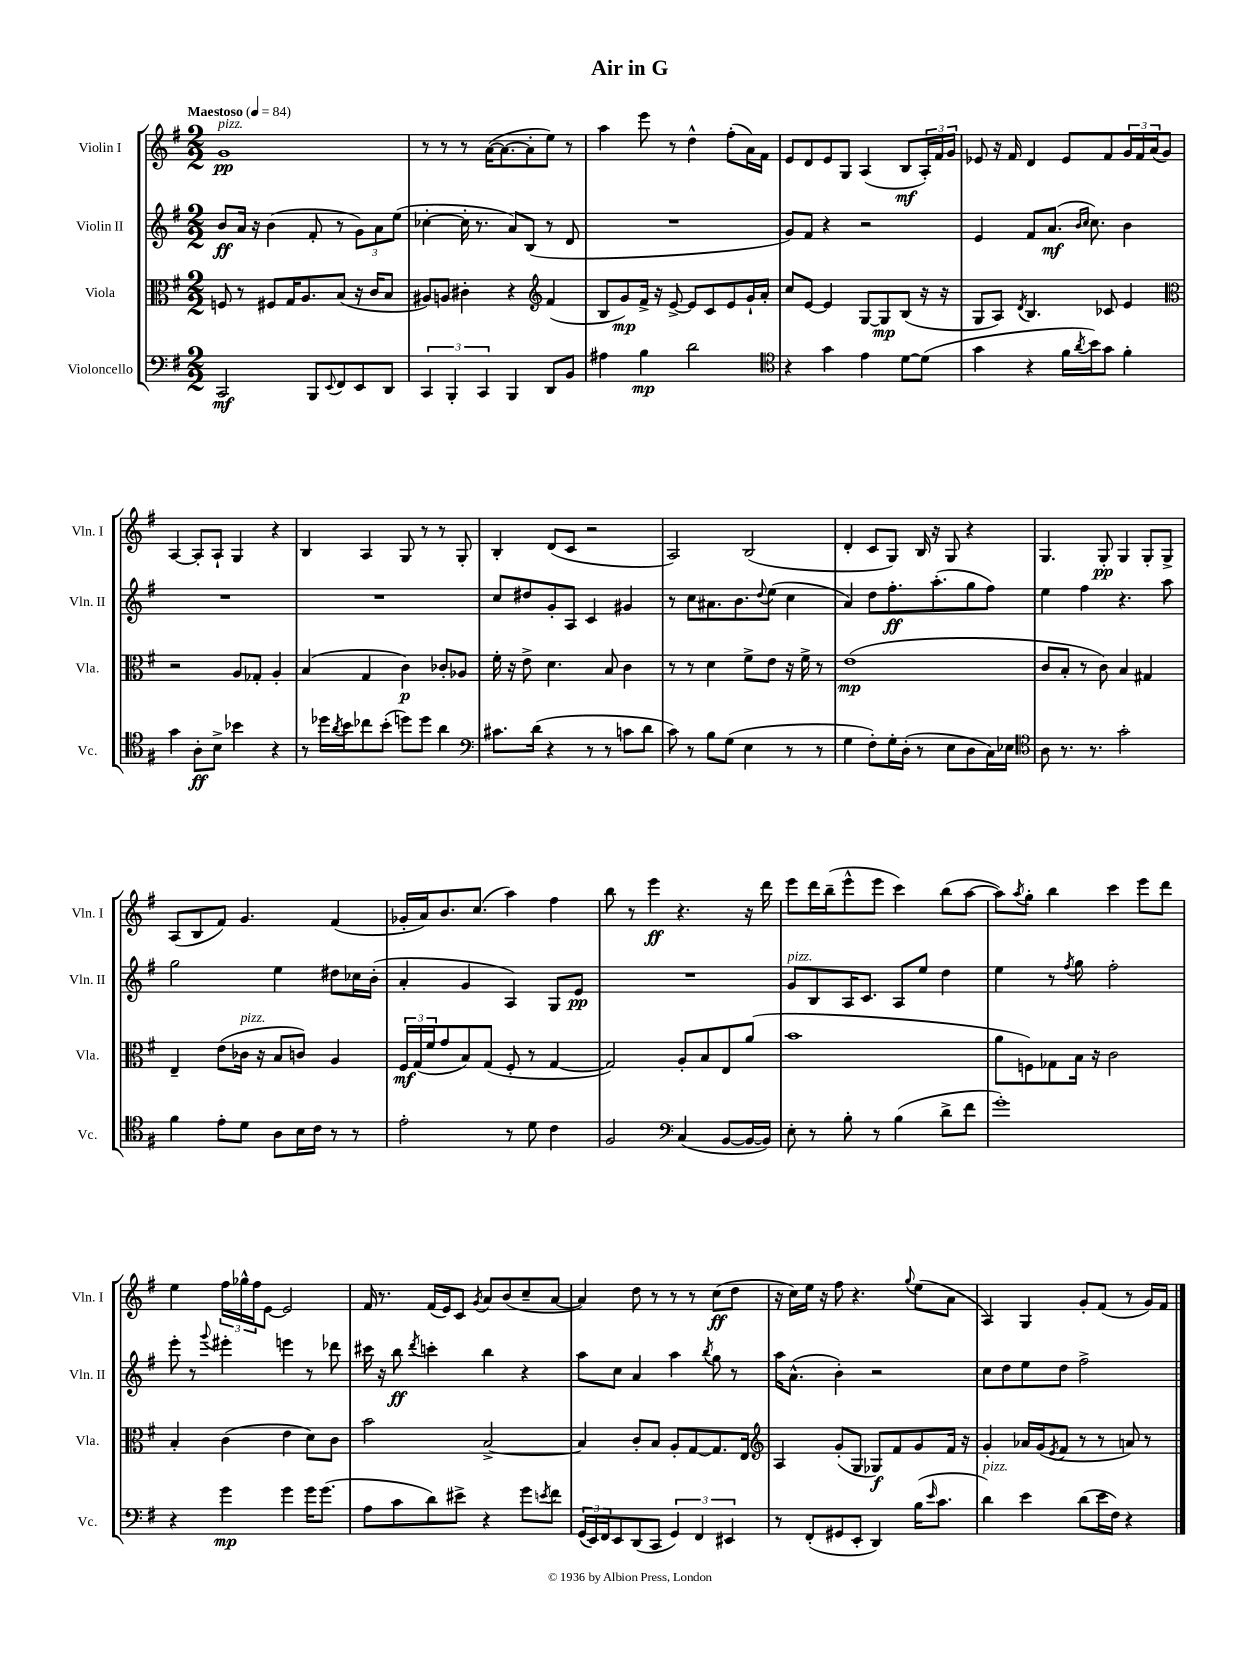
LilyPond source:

\header { title = "Air in G" }
<<
\new StaffGroup <<
\new Staff = "s0" \with { instrumentName = "Violin I" shortInstrumentName = "Vln. I" } {
    \clef treble \key g \major \numericTimeSignature \time 2/2 \tempo "Maestoso" 4 = 84
    g'1\pp^\markup { \italic "pizz." } |
    r8 r8 r8 a'16~( a'8.~ a'8-. e''8) r8 |
    a''4 e'''8 r8 d''4-^ fis''8-.( a'16) fis'16 |
    e'8 d'8 e'8 g8 a4( b8\mf \tuplet 3/2 { a16-.) fis'16 g'16 } |
    ees'8 r16 fis'16 d'4 ees'8 fis'8 \tuplet 3/2 { g'16 fis'16 a'16( } g'8) |
    a4~ a8-. a8-! g4 r4 |
    b4 a4 g8 r8 r8 g8-. |
    b4-. d'8( c'8 r2 |
    a2) b2( |
    d'4-. c'8 g8) b16 r16 g8 r4 |
    g4. g8-.\pp g4 g8-. g8-> |
    a8( b8 fis'8) g'4. fis'4( |
    ges'16-. a'16) b'8. c''8.( a''4) fis''4 |
    b''8 r8 e'''4\ff r4. r16 d'''16 |
    e'''8 d'''16 b''16--( e'''8-^ e'''8 c'''4) b''8( a''8~ |
    a''8) \acciaccatura { a''8 } g''8-. b''4 c'''4 e'''8 d'''8 |
    e''4 \tuplet 3/2 { fis''16 ges''16-^ fis''16 } e'8~ e'2 |
    fis'16 r8. fis'16( e'16) c'8 \acciaccatura { g'8 } a'8 b'8( c''8-- a'8~ |
    a'4) d''8 r8 r8 r8 c''8\ff( d''8 |
    r16 c''16) e''16 r16 fis''8 r4. \appoggiatura { g''8 } e''8( a'8 |
    a4) g4 g'8-. fis'8( r8 g'16) fis'16 \bar "|." |
}
\new Staff = "s1" \with { instrumentName = "Violin II" shortInstrumentName = "Vln. II" } {
    \clef treble \key g \major \numericTimeSignature \time 2/2
    b'8\ff a'16 r16 b'4( fis'8-. r8 \tuplet 3/2 { g'8) a'8 e''8( } |
    ces''4~-. ces''16-. r8. a'8) b8( r8 d'8 |
    R1 |
    g'8) fis'8 r4 r2 |
    e'4 fis'8 a'8.\mf( \grace { b'16 c''16 } c''8.) b'4 |
    R1 |
    R1 |
    c''8 dis''8 g'8-. a8 c'4 gis'4 |
    r8 c''8 ais'8. b'8. \appoggiatura { d''8 } e''8( c''4 |
    a'4) d''8 fis''8.-.\ff a''8.-.( g''8 fis''8) |
    e''4 fis''4 r4. a''8 |
    g''2 e''4 dis''8 ces''16 b'16-.( |
    a'4-. g'4 a4) g8 e'8\pp |
    R1 |
    g'8^\markup { \italic "pizz." } b8 a16 c'8. a8 e''8 d''4 |
    e''4 r8 \acciaccatura { fis''8 } g''8 fis''2-. |
    e'''8-. r8 \appoggiatura { g'''8 } eis'''4-. e'''4 r8 des'''8 |
    cis'''16 r16 b''8\ff \acciaccatura { d'''8 } c'''4-. b''4 r4 |
    a''8 c''8 a'4 a''4 \acciaccatura { b''8 } g''8 r8 |
    a''16 a'8.-^( b'4-.) r2 |
    c''8 d''8 e''8 d''8 fis''2-> \bar "|." |
}
\new Staff = "s2" \with { instrumentName = "Viola" shortInstrumentName = "Vla." } {
    \clef alto \key g \major \numericTimeSignature \time 2/2
    f8 r8 fis8 g16 a8. b8( r16 c'16 b8 |
    ais8) a8 cis'4-. r4 \clef treble fis'4( |
    b8 g'8\mp) fis'16-> r16 e'8~-> e'8 c'8 e'8 g'16-! a'16-. |
    c''8 e'8~ e'4 g8~ g8\mp b8( r16 r16 |
    g8 a8) \acciaccatura { d'8 } b4. ces'8 e'4 |
    \clef alto r2 a8 ges8-. a4-. |
    b4( g4 c'4\p) ces'8-. aes8 |
    fis'16-. r16 e'8-> d'4. b8 c'4 |
    r8 r8 d'4 fis'8-> e'8 r16 fis'16-> r8 |
    e'1\mp( |
    c'8 b8-. r8 c'8) b4 gis4 |
    e4-- e'8( ces'16^\markup { \italic "pizz." } r16 b8 c'8) a4 |
    \tuplet 3/2 { fis16\mf g16( fis'16 } g'8 b8) g8( fis8-. r8 g4~ |
    g2) a8-. b8 e8 a'8( |
    b'1 |
    a'8 f8) ges8 b16 r16 c'2 |
    b4-. c'4( e'4 d'8) c'8 |
    b'2 b2~-> |
    b4 c'8-. b8 a8-. g8~ g8. e16 |
    \clef treble a4 g'8-.( g8 ges8\f) fis'8 g'8 fis'16 r16 |
    g'4-. aes'16 g'16( \acciaccatura { e'8 } fis'8 r8 r8 a'8) r8 \bar "|." |
}
\new Staff = "s3" \with { instrumentName = "Violoncello" shortInstrumentName = "Vc." } {
    \clef bass \key g \major \numericTimeSignature \time 2/2
    c,2\mf b,,8 \appoggiatura { e,8 } fis,8 e,8 d,8 |
    \tuplet 3/2 { c,4 b,,4-. c,4 } b,,4 d,8 b,8 |
    ais4 b4\mp d'2 |
    \clef tenor r4 g'4 e'4 d'8~ d'8( |
    g'4 r4 fis'16 \acciaccatura { a'8 } b'16) g'8 fis'4-. |
    g'4 a8-.\ff b8-> bes'4 r4 |
    r8 des''16 \acciaccatura { a'8 } b'16 ces''8 b'8-.( d''8) d''8 a'4 |
    \clef bass cis'8. d'16( r4 r8 r8 c'8 d'8 |
    c'8) r8 b8 g8( e4 r8 r8 |
    g4 fis8-.) g16-. d16-.( r8 e8 d8 c16) ees16 |
    \clef tenor a8 r8. r8. g'2-. |
    fis'4 e'8-. d'8 a8 b16 c'16 r8 r8 |
    e'2-. r8 d'8 c'4 |
    fis2 \clef bass c4( b,8~ b,16~ b,16) |
    e8-. r8 b8-. r8 b4( d'8-> fis'8 |
    g'1-.) |
    r4 g'4\mp g'4 g'16 g'8.( |
    a8 c'8 d'8) eis'8-> r4 g'8 \acciaccatura { e'8 } fis'8 |
    \tuplet 3/2 { g,16( e,16) fis,16 } e,8 d,8( c,8 \tuplet 3/2 { g,4) fis,4 eis,4 } |
    r8 fis,8-.( gis,8 e,8-. d,4) b16( \grace { e'16 } c'8. |
    d'4^\markup { \italic "pizz." }) e'4 d'8( e'16 fis16) r4 \bar "|." |
}
>>
>>
\layout { \context { \Score \remove "Bar_number_engraver" } }
